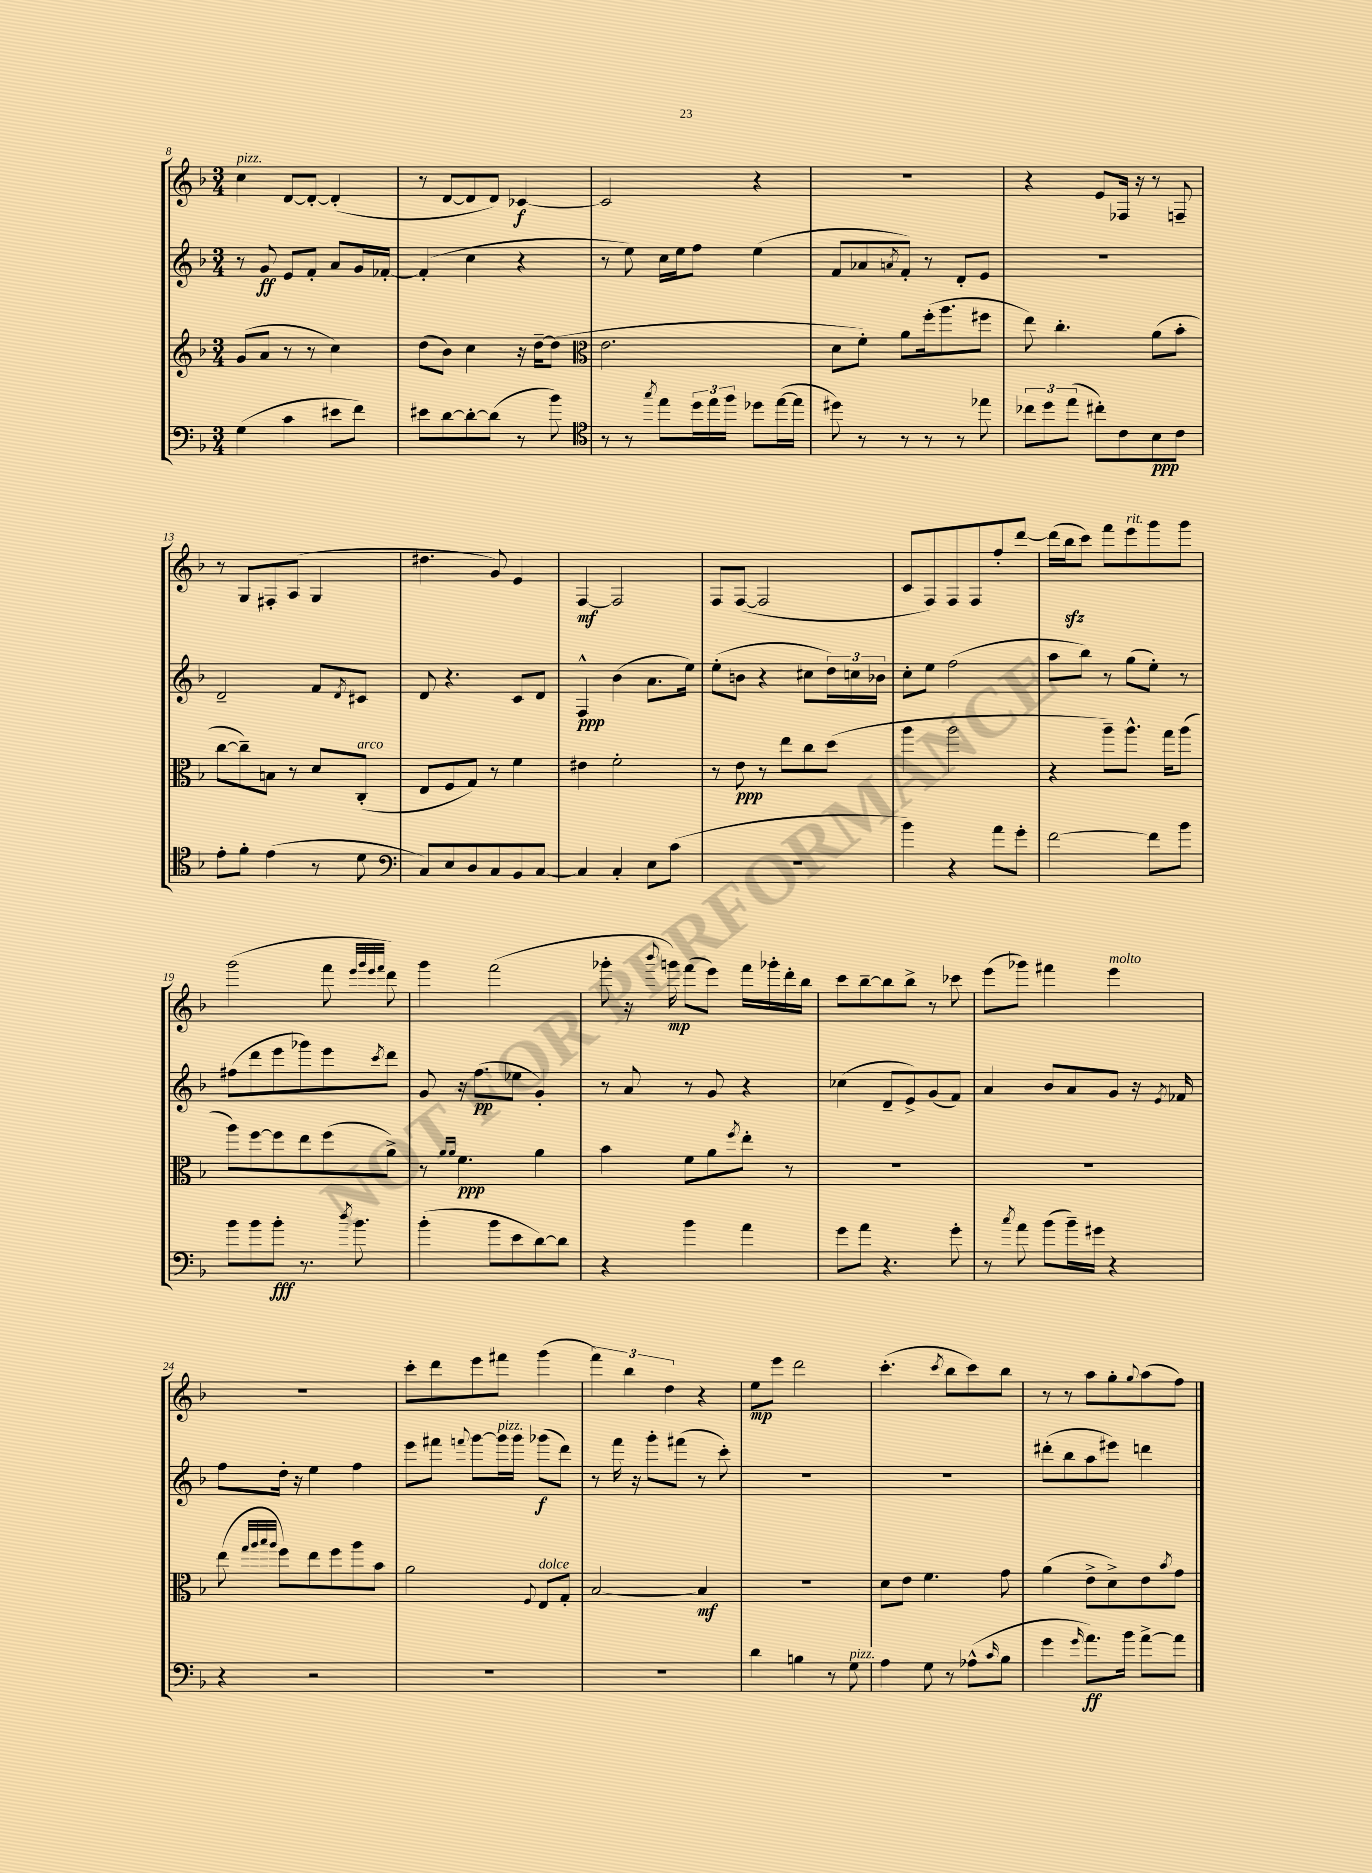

**kern	**kern	**kern	**kern
*staff4	*staff3	*staff2	*staff1
*clefF4	*clefG2	*clefG2	*clefG2
*k[b-]	*k[b-]	*k[b-]	*k[b-]
*M3/4	*M3/4	*M3/4	*M3/4
(4G\	(8g/L	8r	4cc\
.	8a/J	8g/	.
4c\	8r	8e/L	[8d/L
.	8r	8f'/J	8d'/_J
8e#\L	4cc\)	8a/L	(4d'/]
8f\J)	.	16g/L	.
.	.	[16f-'/JJ	.
=	=	=	=
8e#\L	(8dd\L	(4f-'/]	8r
[8d\	8b-\J)	.	[8d/L
8d'\_	4cc\	4cc\	8d/]
(8d\]J	.	.	8d/J)
8r	16r	4r	[4c-/
.	[16dd~\LK	.	.
8b-\)	(8dd\]J	.	.
=	=	=	=
*clefC4	*clefC3	*	*
8r	2.e\	8r	2c-/]
8r	.	8ee\)	.
8qgg/	.	.	.
8ee\L	.	16cc\LL	.
.	.	16ee\J	.
24dd\L	.	8ff\J	.
24ee\	.	.	.
24ff\JJ	.	.	.
8dd-\L	.	(4ee\	4r
([16ee\L	.	.	.
16ee\]JJ	.	.	.
=	=	=	=
8dd#\)	8d\L	8f/L	2.r
8r	8f'\J)	8a-/	.
.	.	8qa/	.
8r	8a\L	8f'/J)	.
8r	(16ff'\k	8r	.
.	8.aa\	.	.
8r	.	8d'/L	.
8ee-\	8ff#\J	8e/J	.
=	=	=	=
12cc-\L	8ee\)	2.r	4r
12dd\	.	.	.
.	4.cc'\	.	.
(12ee\J	.	.	.
8cc#'\L)	.	.	8e/L
8c\	.	.	16F-/Jk
.	.	.	16r
8B-\	(8a\L	.	8r
8c\J	8b-'\J	.	8F~/
=	=	=	=
8e'\L	[8cc\L	2d~/	8r
8f'\J	8cc~\])	.	8G/L
(4e\	8B\J	.	8F#'/
.	8r	.	(8A/J
8r	8d/L	8f/L	4G/
.	.	8qd/	.
8d\	(8C'/J	8c#/J	.
=	=	=	=
*clefF4	*	*	*
8C/L)	8E/L	8d/	4.dd#\
8E/	8F/	4.r	.
8D/	8G/J)	.	.
8C/	8r	.	8g/)
8BB-/	4f\	8c/L	4e/
[8C/J	.	8d/J	.
=	=	=	=
4C/]	4e#\	4F^^/	[4F/
4C'/	2f'\	(4b-\	2F/]
8E\L	.	8.a\L	.
(8c\J	.	.	.
.	.	16ee\Jk)	.
=	=	=	=
2.r	8r	(8ee'\L	8F/L
.	8e\	8b\J	([8F/J
.	8r	4r	2F/]
.	8ee\L	.	.
.	8cc\	8cc#\L	.
.	(8dd\J	24dd\L)	.
.	.	24cc\	.
.	.	24b-\JJ	.
=	=	=	=
4b-\)	4aa\	8cc'\L	8c/L
.	.	8ee\J	8F/)
4r	2aa\	(2ff\	8F/
.	.	.	8F/
8a\L	.	.	8ff'/
8g'\J	.	.	[8ddd/J
=	=	=	=
[2f\	4r	8aa\L	(16ddd\]LL
.	.	.	16bb-\J
.	.	8bb-\J)	8ccc\J)
.	8aa~\L)	8r	8fff\L
.	8.aa^^\J	(8gg\L	8eee\
8f\]L	.	8ee'\J)	8ggg\
.	16gg\LK	.	.
8b-\J	(8aa\J	8r	8ggg\J
=	=	=	=
8b-\L	8aa\L)	(8ff#\L	(2ggg\
8b-\	[8ff\	8ddd\	.
8b-'\J	8ff\]	8eee\	.
8.r	8ee\	8ggg-\)	.
.	(8ff\	8eee\	8fff\
8qdd/	.	.	.
8.b-\	.	.	.
.	.	.	32qqeee/LLL
.	.	.	32qqggg/
.	.	.	32qqeee/
.	.	8qccc/	32qqfff/JJJ
.	8a^\J)	8ddd\J	8ddd\)
=	=	=	=
(4b-'\	8r	8g/	4ggg\
.	16qqa/LL	.	.
.	16qqa/JJ	.	.
.	4.f\	16r	.
.	.	(8.ff\L	.
8b-\L	.	.	(2fff\
8e\	.	8ee-\J	.
[8d\)	4a\	4g'/)	.
8d\]J	.	.	.
=	=	=	=
4r	4b-\	8r	8ggg-'\
.	.	8a/	16r
.	.	.	8qqbbb-/
.	.	.	16ggg\)
4b-\	8f\L	8r	(8fff\L
.	8a\	8g/	8eee\J)
.	8qff/	.	.
4a\	8ee'\J	4r	16fff\LL
.	.	.	16ggg-'\
.	8r	.	16ddd'\
.	.	.	16bb-\JJ
=	=	=	=
8g\L	2.r	(4cc-\	8ccc\L
8a\J	.	.	[8bb-~\
4.r	.	8d~/L	8bb-\]
.	.	8e^/)	8bb-^\J
.	.	(8g/	8r
8g'\	.	8f/J)	8ccc-\
=	=	=	=
8r	2.r	4a/	(8eee\L
8qcc/	.	.	.
8a\	.	.	8ggg-\J)
(8b-\L	.	8b-/L	4fff#\
16b-~\L)	.	8a/	.
16g#\JJ	.	.	.
4r	.	8g/J	4eee\
.	.	16r	.
.	.	8qe/	.
.	.	16f-/	.
=	=	=	=
4r	(8ee\	8ff\L	2.r
.	32qqgg/LLL	.	.
.	32qqaa/	.	.
.	32qqbb-/	.	.
.	32qqaa/JJJ	.	.
.	8ff\L)	16dd'\Jk	.
.	.	16r	.
2r	8ee\	4ee\	.
.	8ff\	.	.
.	8aa\	4ff\	.
.	8b-\J	.	.
=	=	=	=
2.r	2a\	8eee\L	8ccc'\L
.	.	8fff#\J	8ddd\
.	.	8qqfff/	.
.	.	[8ggg\L	8eee\
.	.	16ggg\]L	8fff#\J
.	.	16ggg\JJ	.
.	8qqF/	.	.
.	8E/L	(8ggg-\L	(4ggg\
.	8G'/J	8ddd\J)	.
=	=	=	=
2.r	[2B-/	8r	6fff\)
.	.	16fff\	.
.	.	.	6bb-\
.	.	16r	.
.	.	8ggg'\L	.
.	.	.	6dd\
.	.	(8fff#\J	.
.	4B-/]	8r	4r
.	.	8ccc'\)	.
=	=	=	=
4d\	2.r	2.r	8ee\L
.	.	.	8eee\J
4B\	.	.	2ddd\
8r	.	.	.
8G\	.	.	.
=	=	=	=
4A\	8d\L	2.r	(4.ccc'\
.	8e\J	.	.
8G\	4.f\	.	.
.	.	.	8qccc/
8r	.	.	8bb-\L
(8A-^^\L	.	.	8ccc\)
16qqc/	.	.	.
8B-\J	8g\	.	8bb-\J
=	=	=	=
4g\	(4a\	(8ddd#'\L	8r
.	.	8bb-\	8r
16qqg/	.	.	.
8.a\L)	8e^\L	8aa\	8aa\L
.	8d^\)	8eee#\J)	8gg'\
16b-\Jk	.	.	.
.	.	.	8qqgg/
[8a^\L	8e\	4ddd\	(8aa\
.	8qb-/	.	.
8a\]J	8g\J	.	8ff\J)
==	==	==	==
*-	*-	*-	*-
